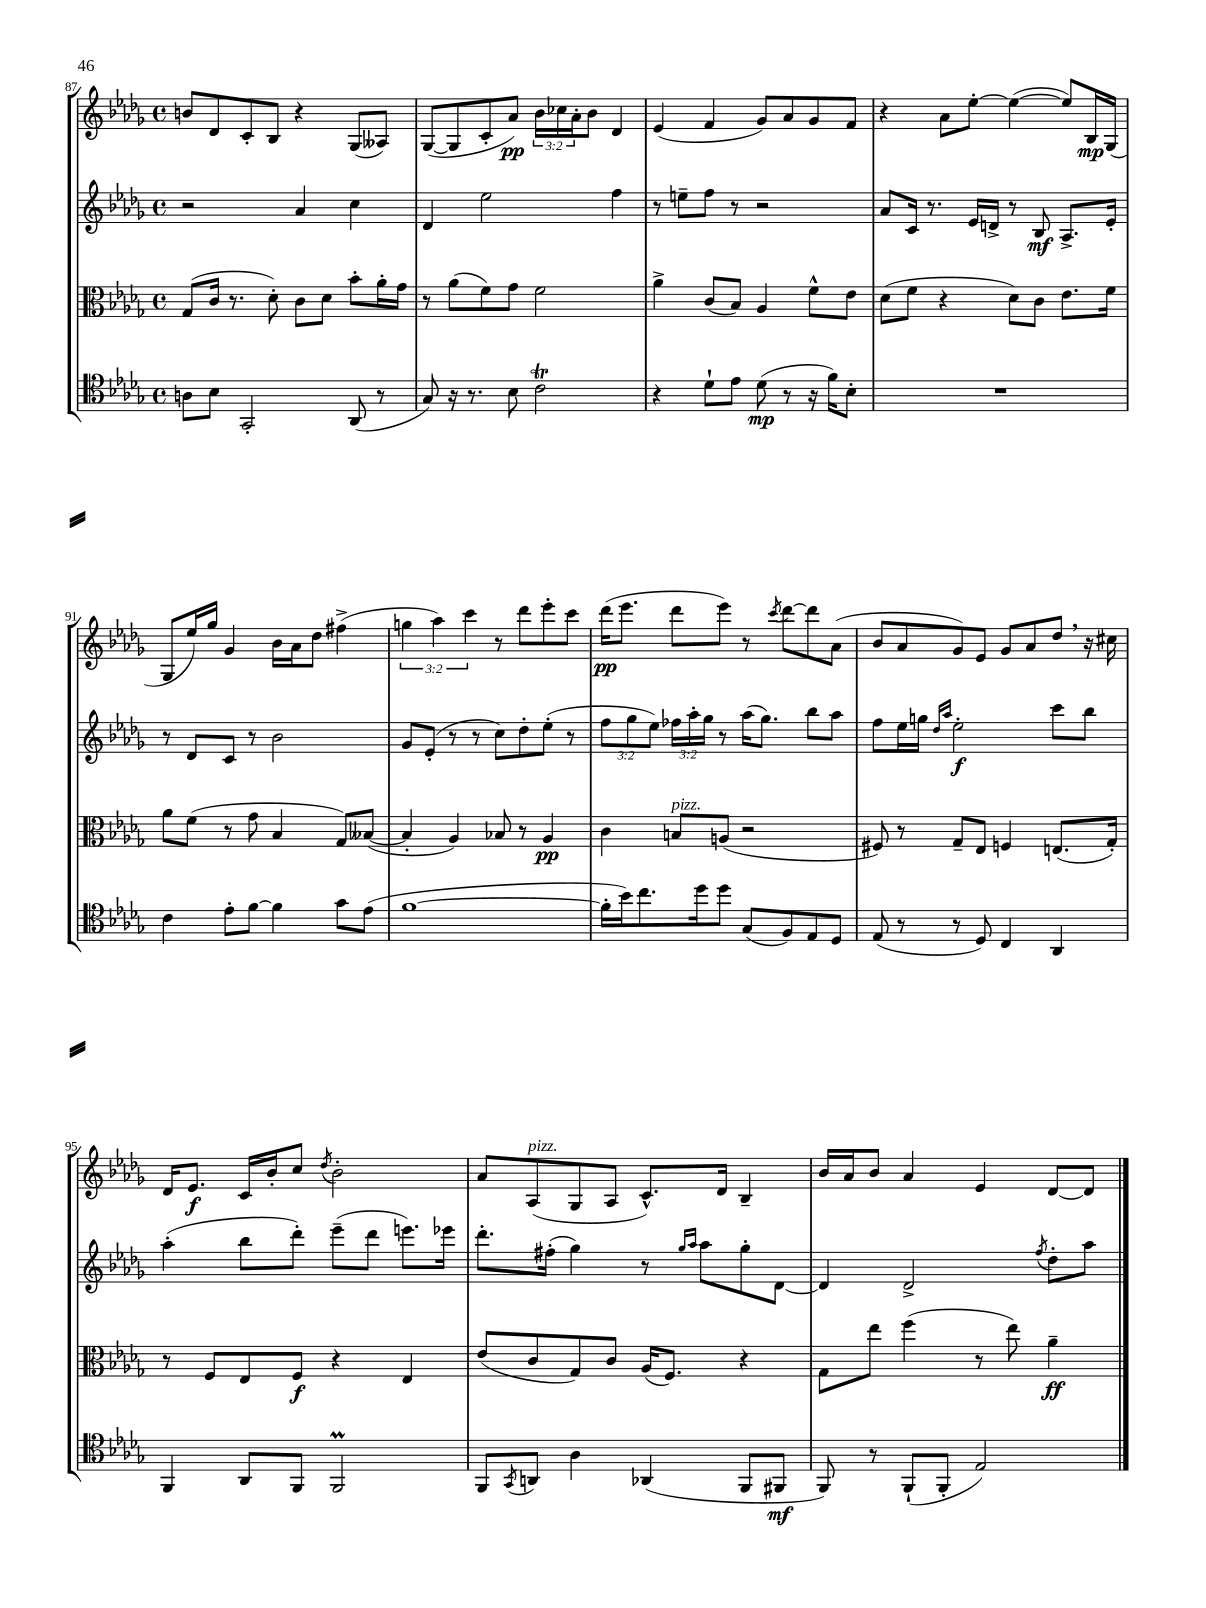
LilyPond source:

<<
\new StaffGroup <<
\new Staff = "s0" {
    \clef treble \key des \major \defaultTimeSignature \time 4/4 \override Staff.TupletNumber.text = #tuplet-number::calc-fraction-text
    b'8 des'8 c'8-. bes8 r4 ges8( aeses8) |
    ges8~( ges8 c'8-. aes'8\pp) \tuplet 3/2 { bes'16 ces''16 aes'16-. } bes'8 des'4 |
    ees'4( f'4 ges'8) aes'8 ges'8 f'8 |
    r4 aes'8 ees''8~-. ees''4~( ees''8) bes16\mp ges16( |
    ges8 ees''16) ges''16 ges'4 bes'16 aes'16 des''8 fis''4->( |
    \tuplet 3/2 { g''4 aes''4) c'''4 } r8 des'''8 ees'''8-. c'''8 |
    des'''16\pp( ees'''8. des'''8 ees'''8) r8 \acciaccatura { c'''8 } des'''8~ des'''8 aes'8( |
    bes'8 aes'8 ges'8) ees'8 ges'8 aes'8 des''8 \breathe r16 cis''16 |
    des'16 ees'8.\f c'16 bes'16-. c''8 \acciaccatura { des''8 } bes'2-. |
    aes'8 aes8^\markup { \italic "pizz." }( ges8 aes8 c'8.-^) des'16 bes4-- |
    bes'16 aes'16 bes'8 aes'4 ees'4 des'8~ des'8 \bar "|." |
}
\new Staff = "s1" {
    \clef treble \key des \major \defaultTimeSignature \time 4/4 \override Staff.TupletNumber.text = #tuplet-number::calc-fraction-text
    r2 aes'4 c''4 |
    des'4 ees''2 f''4 |
    r8 e''8-- f''8 r8 r2 |
    aes'8 c'16 r8. ees'16 d'16-> r8 bes8\mf aes8.-> ees'16-. |
    r8 des'8 c'8 r8 bes'2 |
    ges'8 ees'8-.( r8 r8 c''8) des''8-. ees''8-.( r8 |
    \tuplet 3/2 { f''8 ges''8 ees''8) } \tuplet 3/2 { fes''16 aes''16-. ges''16 } r8 aes''16( ges''8.) bes''8 aes''8 |
    f''8 ees''16 g''16 \grace { des''16 aes''16 } ees''2-.\f c'''8 bes''8 |
    aes''4-.( bes''8 des'''8-.) ees'''8--( des'''8 e'''8.) ees'''16 |
    des'''8.-. fis''16-.( ges''4) r8 \grace { ges''16 aes''16 } aes''8 ges''8-. des'8~ |
    des'4 des'2-> \acciaccatura { f''8 } des''8-. aes''8 \bar "|." |
}
\new Staff = "s2" {
    \clef alto \key des \major \defaultTimeSignature \time 4/4
    ges8( c'16 r8. des'8-.) c'8 des'8 bes'8-. aes'16-. ges'16 |
    r8 aes'8( f'8) ges'8 f'2 |
    aes'4-> c'8( bes8) aes4 f'8-^ ees'8 |
    des'8( f'8 r4 des'8) c'8 ees'8. f'16 |
    aes'8 f'8( r8 ges'8 bes4 ges8) beses8~( |
    beses4-. aes4) bes8 r8 aes4\pp |
    c'4 b8^\markup { \italic "pizz." } a8( r2 |
    fis8) r8 ges8-- ees8 f4 e8.( ges16-.) |
    r8 f8 ees8 f8\f r4 ees4 |
    ees'8( c'8 ges8) c'8 aes16( f8.) r4 |
    ges8 ees''8 f''4( r8 ees''8) aes'4--\ff \bar "|." |
}
\new Staff = "s3" {
    \clef tenor \key des \major \defaultTimeSignature \time 4/4
    a8 bes8 ges,2-. aes,8( r8 |
    ges8) r16 r8. bes8 c'2\trill |
    r4 des'8-! ees'8 des'8\mp( r8 r16 f'16) bes8-. |
    R1 |
    c'4 ees'8-. f'8~ f'4 ges'8 ees'8( |
    f'1~ |
    f'16-. bes'16) c''8. des''16 des''8 ges8( f8) ees8 des8 |
    ees8( r8 r8 des8) c4 aes,4 |
    f,4 aes,8 f,8 f,2\prall |
    f,8 \acciaccatura { ges,8 } a,8 aes4 aes,4( f,8 fis,8\mf |
    f,8) r8 f,8-!( f,8-. ees2) \bar "|." |
}
>>
>>
\layout { \context { \Score currentBarNumber = #87 } }
